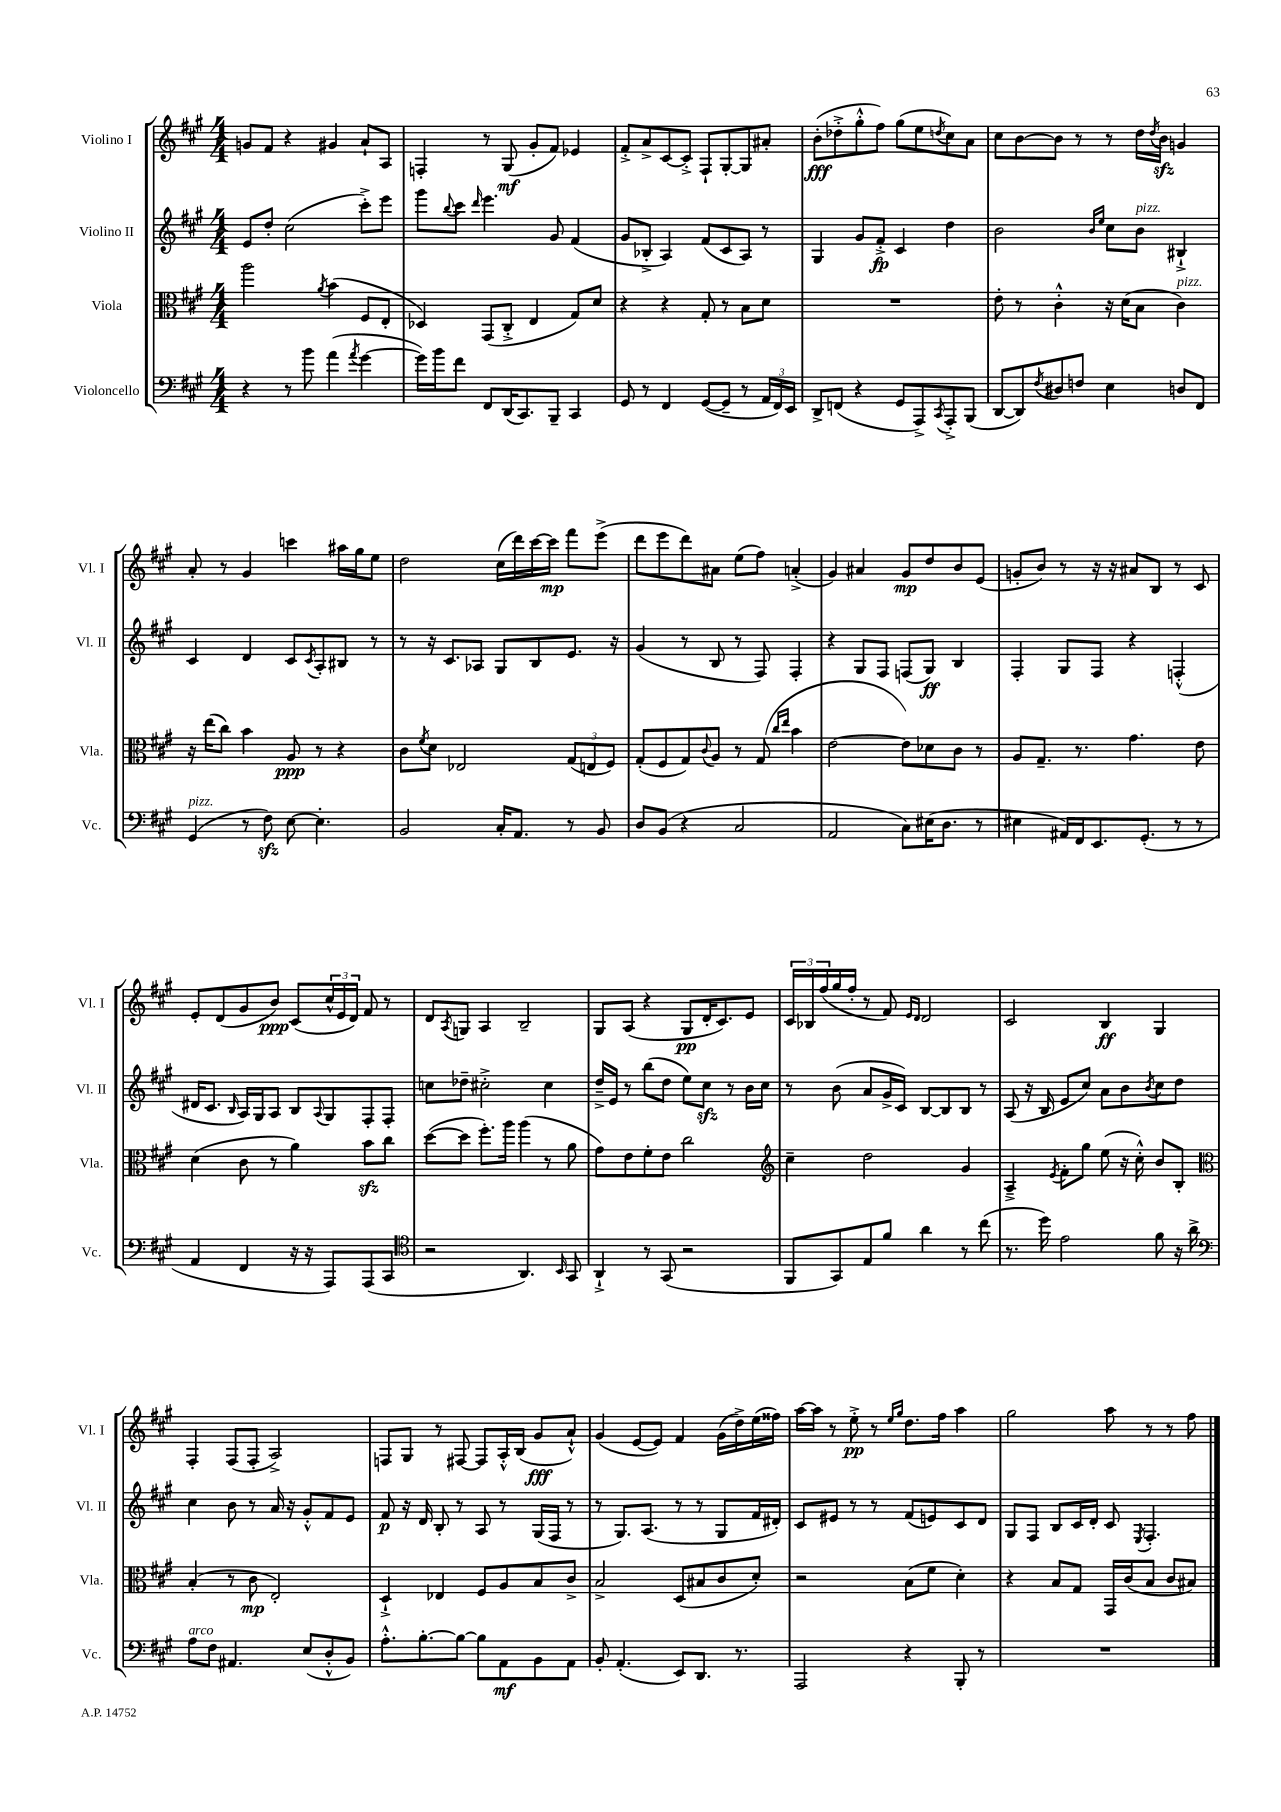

**kern	**kern	**kern	**kern
*staff4	*staff3	*staff2	*staff1
*clefF4	*clefC3	*clefG2	*clefG2
*k[f#c#g#]	*k[f#c#g#]	*k[f#c#g#]	*k[f#c#g#]
*M4/4	*M4/4	*M4/4	*M4/4
4r	2aa\	8e/L	8g/L
.	.	8dd'/J	8f#/J
8r	.	(2cc#\	4r
8b\	.	.	.
.	8qa/	.	.
(4a\	(4b\	.	4g#/
8qa/	.	.	.
[4g#\	8F#/L	8ccc#'^\L)	8a`/L
.	8E'/J	8eee\J	8A/J
=	=	=	=
16g#\]LL)	4D-/)	8ggg#\L	4F'/
16b\J	.	.	.
.	.	8qqbb/	.
8f#\J	.	8ccc#\J	.
.	.	16qqddd/	.
8FF#/L	(8GG#/L	4.eee\	8r
(16DD/K	8C#'^/J	.	(8G#/
8.CC#/)	.	.	.
.	4E/	.	8g#'/L
8BBB~/J	.	8g#/	8f#/J)
4CC#/	8G#/L)	(4f#/	4e-/
.	8d/J	.	.
=	=	=	=
8GG#/	4r	8g#/L	8f#'^/L
8r	.	8B-'^/J	8a^/
4FF#/	4r	4A/)	[8c#/
.	.	.	8c#'^/]J
([8GG#/L	8G#'/	(8f#/L	8F#`/L
8GG#~/]J	8r	8c#/	[8G#'/
8r	8B\L	8A/J)	8G#/]
24AA/LL	8d\J	8r	8a#'/J
24FF#/)	.	.	.
24EE/JJ	.	.	.
=	=	=	=
8DD^/L	1r	4G#/	(8b'\L
(8FF/J	.	.	8dd-'^\
4r	.	8g#/L	8gg#'^^\
.	.	8f#'^/J	8ff#\J)
8GG#/L	.	4c#/	(8gg#\L
8AAA^/)	.	.	8ee\
8qCC#/	.	.	8qdd/
8AAA'^/	.	4dd\	8cc#\)
(8BBB/J	.	.	8a\J
=	=	=	=
[8DD/L	8e'\	2b\	8cc#\L
8DD/])	8r	.	[8b\
8qF#/	.	.	.
8D#/	4c#'^^\	.	8b\]J
8F/J	.	.	8r
.	.	16qqb/LL	.
.	.	16qqee/JJ	.
4E\	16r	8cc#\L	8r
.	(16d\LK	.	.
.	8B\J	8b\J	16dd\LL
.	.	.	8qdd/
.	.	.	16b\JJ
8D/L	4c#\)	4B#`^/	4g/
8FF#/J	.	.	.
=	=	=	=
(4GG#/	16r	4c#/	8a'/
.	(16ee\LK	.	.
.	8cc#\J)	.	8r
8r	4b\	4d/	4g#/
8F#\)	.	.	.
[8E\	8A/	8c#/L	4ccc\
.	.	8qc#/	.
4.E'\]	8r	8A'/	.
.	4r	8B#/J	16aa#\LL
.	.	.	16gg#\J
.	.	8r	8ee\J
=	=	=	=
2BB/	8c#\L	8r	2dd\
.	8qf#/	.	.
.	8d\J	16r	.
.	.	8.c#/L	.
.	2E-/	.	.
.	.	8A-/J	.
16C#'/LK	.	8G#/L	(16cc#\LL
8.AA/J	.	.	16ddd\)
.	.	8B/	[16ccc#\
.	.	.	16ccc#\]JJ
8r	(12G#/L	8.e/J	8fff#\L
.	12E/	.	.
8BB/	.	.	(8eee^\J
.	12F#/J)	.	.
.	.	16r	.
=	=	=	=
8D/L	(8G#'/L	(4g#/	8ddd\L
(8BB/J	8F#/	.	8eee\
4r	8G#/)	8r	8ddd\)
.	8qqc#/	.	.
.	8A/J	8B/	8a#\J
2C#/	8r	8r	(8ee\L
.	(8G#/	8F#/)	8ff#\J)
.	16qqcc#/LL	.	.
.	16qqee/JJ	.	.
.	4b\	4F#'/	(4a'^/
=	=	=	=
2AA/	[2e\	4r	4g#/)
.	.	8G#/L	4a#/
.	.	8F#/J	.
8C#\L)	8e\]L)	(8F/L	8g#/L
(16E#\K	8d-\	8G#/J)	8dd/
8.D\J	.	.	.
.	8c#\J	4B/	8b/
8r	8r	.	(8e/J
=	=	=	=
4E#\	8A/L	4F#'/	8g'/L
.	8.G#~/J	.	8b/J)
16AA#/LL)	.	8G#/L	8r
16FF#/J	8.r	.	.
8.EE/	.	8F#/J	16r
.	.	.	16r
.	4.g#\	4r	8a#/L
(8.GG#'/J	.	.	.
.	.	.	8B/J
8r	.	(4F'^^/	8r
8r	8e\	.	8c#/
=	=	=	=
4AA/	(4d\	16d#/LK	8e'/L
.	.	8.c#/J	.
.	.	.	(8d/
.	.	16qqB/	.
4FF#/	8c#\	16A/LL)	8g#/
.	.	16G#/J	.
.	8r	8A/J	8b/J)
16r	4a\)	8B/L	(8c#/L
16r	.	.	.
.	.	8qqA/	.
8AAA/L)	.	8G#/	24cc#^^/L
.	.	.	24e/
.	.	.	24d/JJ)
(8AAA/	8b\L	8F#'/	8f#/
8CC#/J	8cc#\J	8F#'/J	8r
=	=	=	=
*clefC4	*	*	*
2r	([8dd\L	8cc\L	8d/L
.	.	.	8qA/
.	8dd\]J	8dd-~\J	8G/J
.	8.ff#'\L)	2cc#'^\	4A/
.	16aa\Jk	.	.
4.AA/)	(4aa\	.	2B~/
.	8r	4cc#\	.
16qqBB/	.	.	.
8GG#/	8a\	.	.
=	=	=	=
4AA`^/	8g#\L)	16dd~^/LL	8G#/L
.	.	16e/JJ	.
.	8e\	8r	(8A/J
8r	8f#'\	(8bb\L	4r
(8GG#/	8e\J	8dd\J	.
2r	2cc#\	8ee\L)	8G#/L
.	.	8cc#\J	16d'/K
.	.	.	8.c#/)
.	.	8r	.
.	.	16b\LL	8e/J
.	.	16cc#\JJ	.
=	=	=	=
*	*clefG2	*	*
8FF#/L	4cc#~\	8r	24c#/LL
.	.	.	24B-/
.	.	.	(24ff#/
8GG#/)	.	(8b\	16gg#/
.	.	.	16ff#'/JJ
8E/	2dd\	8a/L	8r
8f#/J	.	16g#^/L	8f#/)
.	.	16c#/JJ)	.
.	.	.	16qqe/LL
.	.	.	16qqd/JJ
4a\	.	[8B/L	2d/
.	.	8B/]	.
8r	4g#/	8B/J	.
(8cc#\	.	8r	.
=	=	=	=
8.r	4A~^/	(8A/	2c#/
.	.	16r	.
16dd\)	.	16B/	.
.	8qe/	.	.
2e\	8f#'\L	8e/L	.
.	8gg#\J	8cc#/J)	.
.	(8ee\	8a\L	4B/
.	16r	8b\	.
.	16cc#'^^\)	.	.
.	.	8qb/	.
8f#\	8b/L	8cc#\	4G#/
16r	8B'/J	8dd\J	.
16a^\	.	.	.
=	=	=	=
*clefF4	*clefC3	*	*
8A\L	(4B'/	4cc#\	4F#'/
8F#\J	.	.	.
4.AA#/	8r	8b\	(8F#/L
.	8c#\	8r	8F#'/J
.	2E'/)	16a/	2A^/)
.	.	16r	.
(8E/L	.	8g#'^^/L	.
8D'^^/	.	8f#/	.
8BB/J)	.	8e/J	.
=	=	=	=
8.A'^^\L	4D`^/	8f#/	8F/L
.	.	16r	8G#/J
[8.B'\	.	16d/	.
.	4E-/	8B'/	8r
8B\_J	.	8r	[8F#/
8B\]L	8F#/L	8A/	8F#/]L
8AA\	8A/	8r	16A'^^/L
.	.	.	(16B/JJ
8BB\	8B/	(16G#/LL	8g#/L
.	.	16F#/JJ	.
8AA\J	8c#^/J	8r	8a`^^/J)
=	=	=	=
8BB'/	2B^/	8r	(4g#/
(4.AA'/	.	8.G#/L)	.
.	.	.	[8e/L
.	.	(8.A/J	.
.	.	.	8e/]J)
8EE/L)	(8D/L	8r	4f#/
8.DD/J	8B#/	8r	.
.	8c#/	8G#/L	(16g#\LL
8.r	.	.	16dd^\)
.	8d'/J)	16f#/L	(16ee\
.	.	16d#'/JJ)	16ff##\JJ)
=	=	=	=
2AAA/	2r	8c#/L	[16aa\LL
.	.	.	16aa\]JJ
.	.	8e#/J	8r
.	.	8r	8ee'^\
.	.	8r	8r
.	.	.	16qqee/LL
.	.	.	16qqgg#/JJ
4r	(8B\L	(8f#/L	8.dd\L
.	8f#\J	8e/)	.
.	.	.	16ff#\Jk
8BBB'/	4d'\)	8c#/	4aa\
8r	.	8d/J	.
=	=	=	=
1r	4r	8G#/L	2gg#\
.	.	8F#/J	.
.	8B/L	8B/L	.
.	8G#/J	16c#/L	.
.	.	16d'/JJ	.
.	16GG#/LL	8c#/	8aa\
.	(16c#/J	.	.
.	.	8qE/	.
.	8B/J	4.F#'/	8r
.	8c#/L	.	8r
.	8B#/J)	.	8ff#\
==	==	==	==
*-	*-	*-	*-
